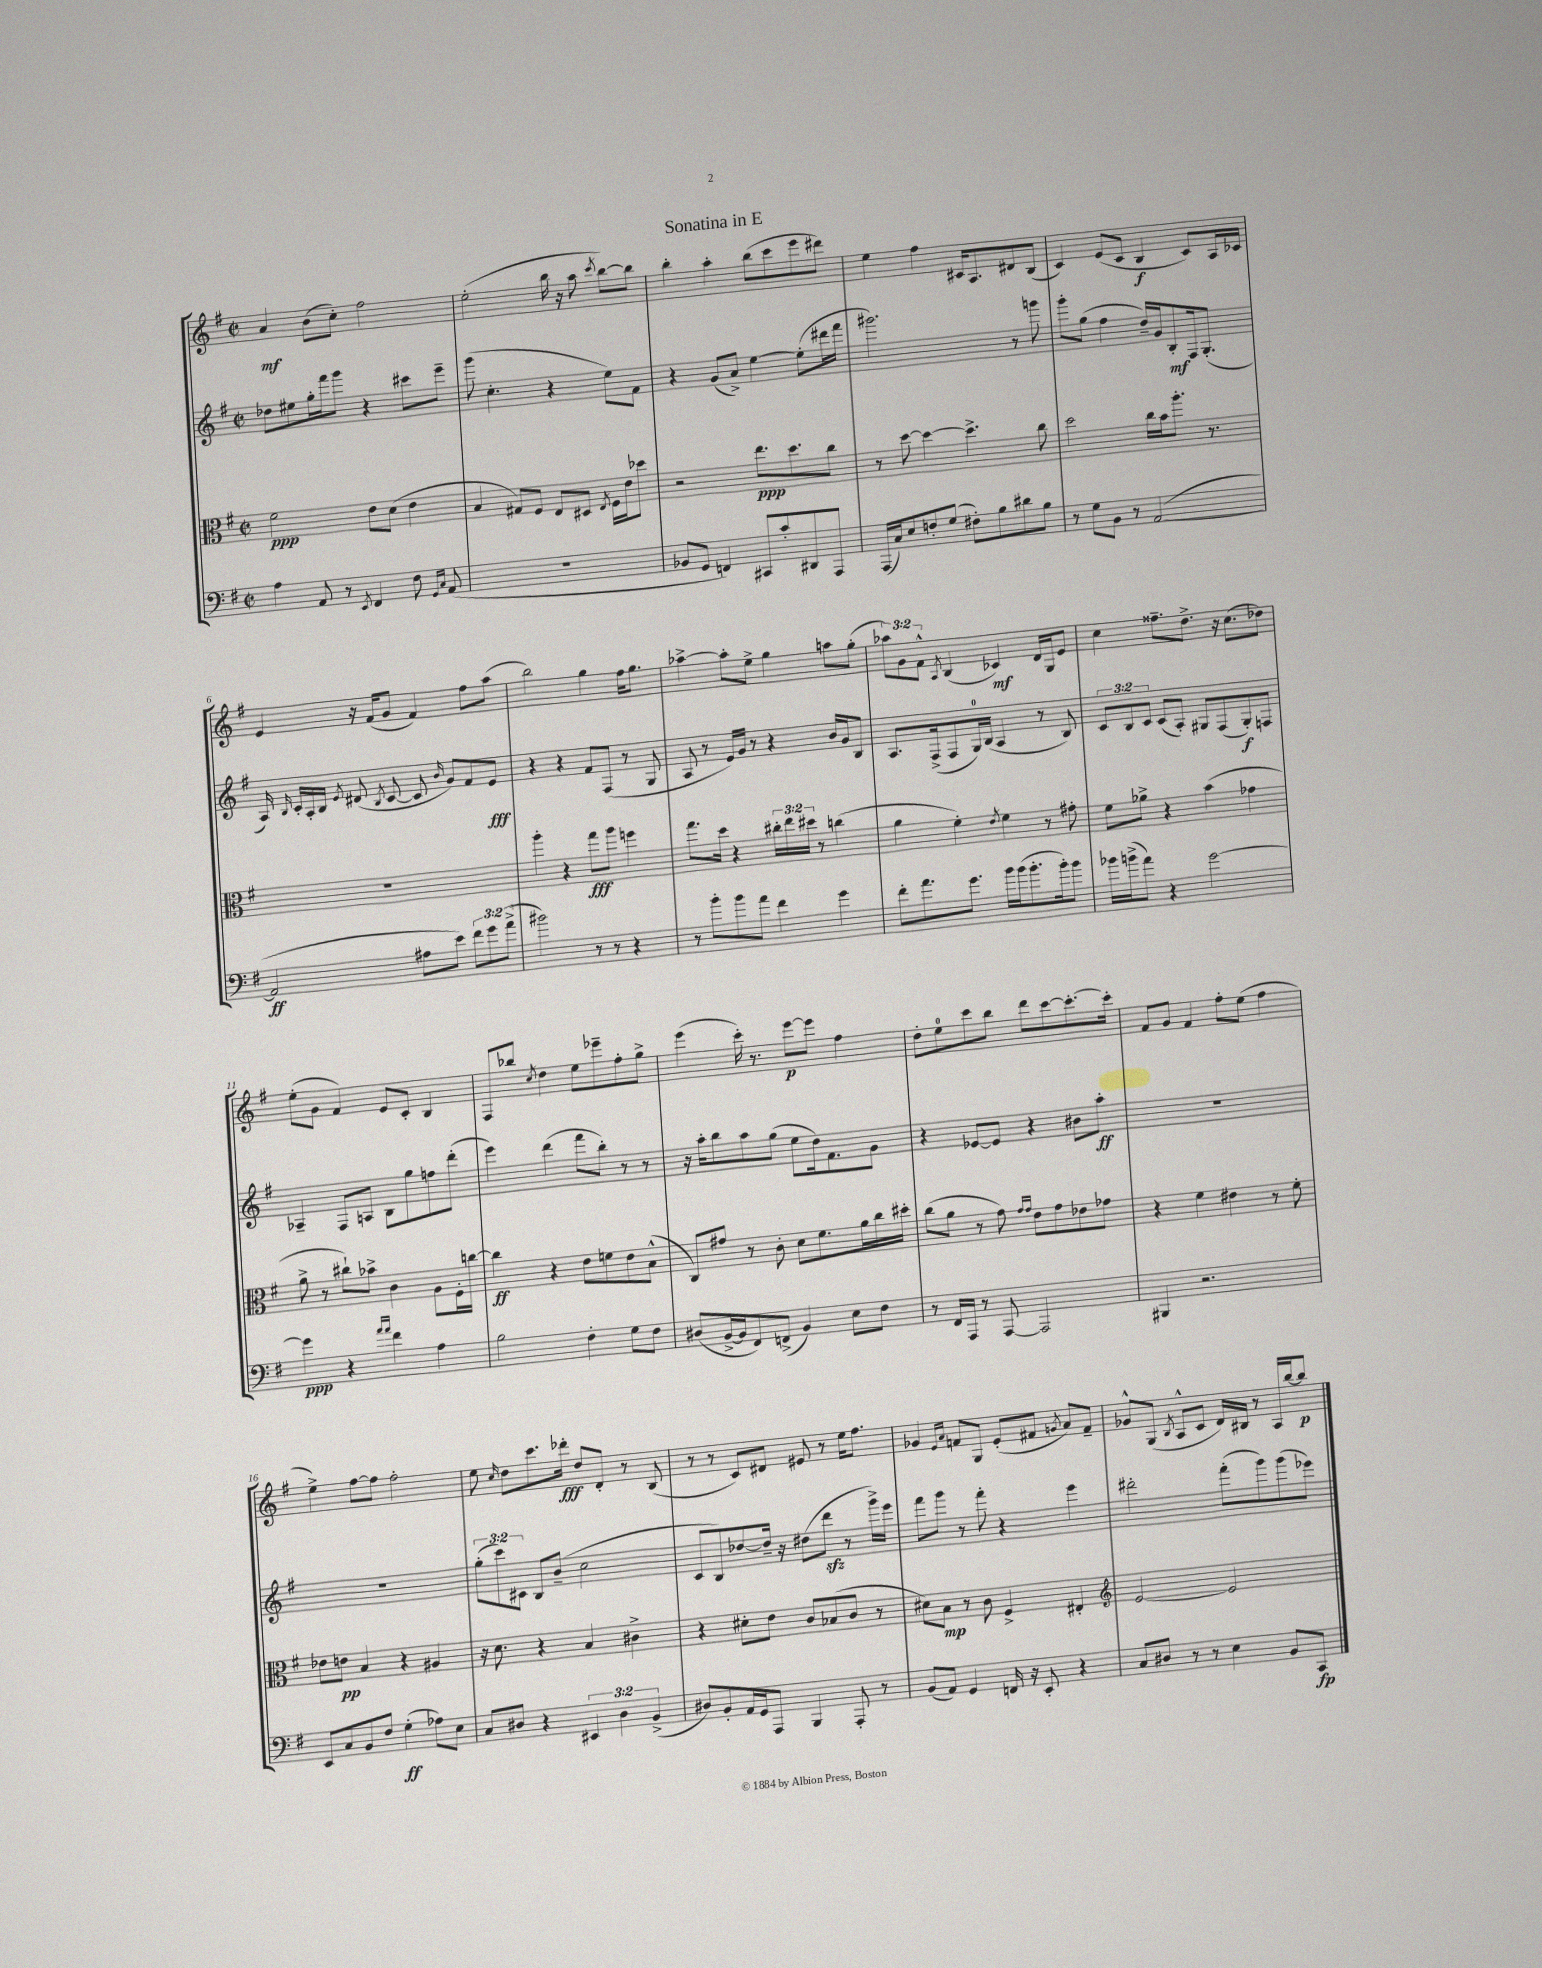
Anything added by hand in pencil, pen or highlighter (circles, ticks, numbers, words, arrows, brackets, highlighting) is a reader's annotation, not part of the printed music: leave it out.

**kern	**kern	**kern	**kern
*staff4	*staff3	*staff2	*staff1
*clefF4	*clefC3	*clefG2	*clefG2
*k[f#]	*k[f#]	*k[f#]	*k[f#]
*M2/2	*M2/2	*M2/2	*M2/2
*met(c|)	*met(c|)	*met(c|)	*met(c|)
4A	2f#	8dd-	4a
.	.	8ee#	.
8AA	.	16gg'	(8b
.	.	16fff#	.
8r	.	8ggg	8cc')
8qEE	.	.	.
4FF#	8e	4r	2ff#
.	(8d	.	.
8F#	4e	8ccc#	.
16qqGG	.	.	.
16qqC	.	.	.
(8AA	.	8eee~	.
=	=	=	=
1r	4B	(8ggg	(2ee'
.	.	4.cc'	.
.	8G#)	.	.
.	8F#	.	.
.	8E	4r	16bb
.	.	.	16r
.	8D#	.	8aa
.	8qE	.	8qccc
.	16F#	8ee)	[8bb)
.	16e	.	.
.	8dd-	8f#	8bb]
=	=	=	=
8BB-	2r	4r	4bb'
8GG	.	.	.
4FF)	.	(8g	4aa'
.	.	8a^)	.
8CC#	8.ee	[4ee	(8bb
8c'	.	.	8ccc
.	8.dd	.	.
8DD#	.	(8ee']	8eee
8AAA	8cc	16ddd#	8ddd#)
.	.	16fff#	.
=	=	=	=
(16AAA	8r	2.ggg#)	4ee
16C)	.	.	.
8E	[8dd	.	.
8F'	4dd_	.	4ff#
(8G	.	.	.
8F#')	4.dd^]	.	16c#
.	.	.	8.A
8B	.	.	.
8d#	.	8r	8d#
8B	8cc	8ggg	(8B
=	=	=	=
8r	2dd	8ggg'	4c)
8G	.	(8gg	.
8BB	.	4ff#	(8e
8r	.	.	8c
([2AA	16cc	16dd~)	4B
.	16b	16g	.
.	8.aa'	8B'	.
.	.	16F#	8c)
.	8.r	(8.G'	.
.	.	.	16A
.	.	.	16c-
=	=	=	=
2AA]	1r	16A)	4e
.	.	16qqB	.
.	.	16c'	.
.	.	16A'	.
.	.	16B	.
.	.	8qe	.
.	.	(8d#	16r
.	.	.	(16f#
.	.	8qB	.
.	.	[8c	8g
8A#	.	8c]	4f#)
.	.	16qqb	.
8e)	.	8g)	.
12f#	.	8f#	8ff#
12g	.	.	.
.	.	8e	(8aa
(12a^	.	.	.
=	=	=	=
2b#)	4aa'	4r	2bb)
.	4r	4r	.
8r	8gg	8f#	4gg
8r	8aa	(8F#	.
4r	4ff	8r	16ff#
.	.	.	8.gg
.	.	8G	.
=	=	=	=
8r	8.gg	8A	[4aa-^
8b'	.	8r	.
.	16dd	.	.
8b	4r	16e)	8aa-']
.	.	16g	.
8a	.	8r	8ee^
4f#	24cc#'	4r	4gg
.	24ee	.	.
.	24dd#	.	.
.	8r	.	.
4g	(4cc	16b	8aa
.	.	16g	.
.	.	8B	(8gg'
=	=	=	=
8f#'	4a	8.A	12aa-)
.	.	.	12g
8.a	.	.	.
.	.	.	12f#^^
.	.	(16F#^	.
.	.	.	8qA
.	4f#')	8F#	(4B
8.g	.	.	.
.	.	16G)	.
.	.	(16B	.
.	8qe	.	.
16b	4f#	4A	4c-)
(16b	.	.	.
8.b'	.	.	.
.	8r	8r	16d
16b')	.	.	16G
8b	8g#'	8B)	8e
=	=	=	=
16b-	8f#	12c	4cc
(16b^	.	.	.
.	.	12B	.
8a)	8a-^	.	.
.	.	12c	.
4r	4r	(8c	8.ff##~
.	.	8A')	.
.	.	.	8.dd^
[2g	(4b	8G#	.
.	.	(8F#	16r
.	.	.	(8.cc
.	4g-	8G#')	.
.	.	8F	8dd-)
=	=	=	=
4g]	8a^	4A-~	(8ee'
.	8r	.	8g
4r	8cc#`)	8F#	4f#)
.	8b-^	8A	.
16qqa	.	.	.
16qqa	.	.	.
4f#	4c	8B	8e
.	.	8gg	8c'
4A	8A	8ff	4B
.	16F#'	(8ddd'	.
.	[16cc	.	.
=	=	=	=
2B	4cc]	4eee)	8F#
.	.	.	8bb-
.	.	.	8qcc
.	4r	(4ddd	4dd
4F#'	8e	8fff#	8ee
.	8f	8bb')	8eee-~
8G	8e	8r	8ff#'
8F#	(8B^^	8r	8gg^
=	=	=	=
(8D#	8C)	16r	(4eee
.	.	16aa'	.
[16BB^	8g#	8bb	.
16BB]	.	.	.
8FF#)	8r	8aa	16ccc')
.	.	.	8.r
(8FF^	8c'	(8gg	.
4BB)	8d	8ee	[8eee
.	8.f#	16dd)	8eee]
.	.	8.f#	.
8E	.	.	4ff#
.	16a	.	.
8F#	16cc	8g	.
.	16dd#'	.	.
=	=	=	=
8r	(8cc	4r	8dd'
16FF#	8a	.	8ee
16AAA	.	.	.
8r	8r	[8e-	8ccc
[8AAA	8g)	8e-]	8bb
.	16qqg	.	.
.	16qqg	.	.
2AAA]	8e	4r	8ddd
.	8g	.	[8ccc
.	8e-	8b#	8.ccc'_
.	8g-	8aa'	.
.	.	.	16ccc']
=	=	=	=
4BBB#	4r	1r	8f#
.	.	.	8g
2.r	4f#	.	4f#
.	4e#	.	8ff#'
.	.	.	(8ee
.	8r	.	4ff#
.	8f#'	.	.
=	=	=	=
8EE	8e-	1r	4ee^)
8C	8e	.	.
8BB	4B	.	[8ff#
8F#	.	.	8ff#]
(4G'	4r	.	2ff#'
8A-)	4A#	.	.
8E	.	.	.
=	=	=	=
8C	16r	(12gg'	8ee
.	8.d	.	.
.	.	12ccc)	.
.	.	.	16qqcc
8D#	.	.	8dd
.	.	12c#	.
4r	4r	8B	8.ccc
.	.	(8b~	.
.	.	.	16ddd-'
6EE#	4B	2cc	8dd
.	.	.	8d'
6D#	.	.	.
.	4c#^	.	8r
(6BB^	.	.	.
.	.	.	(8B
=	=	=	=
8D#)	4r	8c	8r
8BB'	.	8B)	8r
16AA	8d#'	[8dd-	8c)
16GG	.	.	.
8AAA	8e	16dd-~]	8d#
.	.	16r	.
4BBB	8c	(8dd#	8e#
.	(8B-	8ddd	8r
8AAA'	8c	8r	16ee
.	.	.	8.ff#
8r	8r	16ggg^)	.
.	.	16eee	.
=	=	=	=
(8BB	8d#)	8fff#	4g-
8AA)	8B	8ggg	.
.	.	.	16qqe
.	.	.	16qqa
4GG	8r	8r	8f
.	8c	8fff#'	8G
16FF	4F#^	4r	(8e'
16r	.	.	.
8EE'	.	.	8f#
.	.	.	8qg
4r	4E#'	4eee	8a)
.	.	.	8f#~
=	=	=	=
*	*clefG2	*	*
8C	[2e	2ddd#'	8g-^^
8D#	.	.	(8G
.	.	.	8qB
8r	.	.	8A^^
8r	.	.	8c
4E	2e]	(8fff#'	16d)
.	.	.	16B#
.	.	8ggg)	8r
8BB	.	(8ggg	16A
.	.	.	[16bb
8CC	.	8eee-)	8bb]
==	==	==	==
*-	*-	*-	*-
